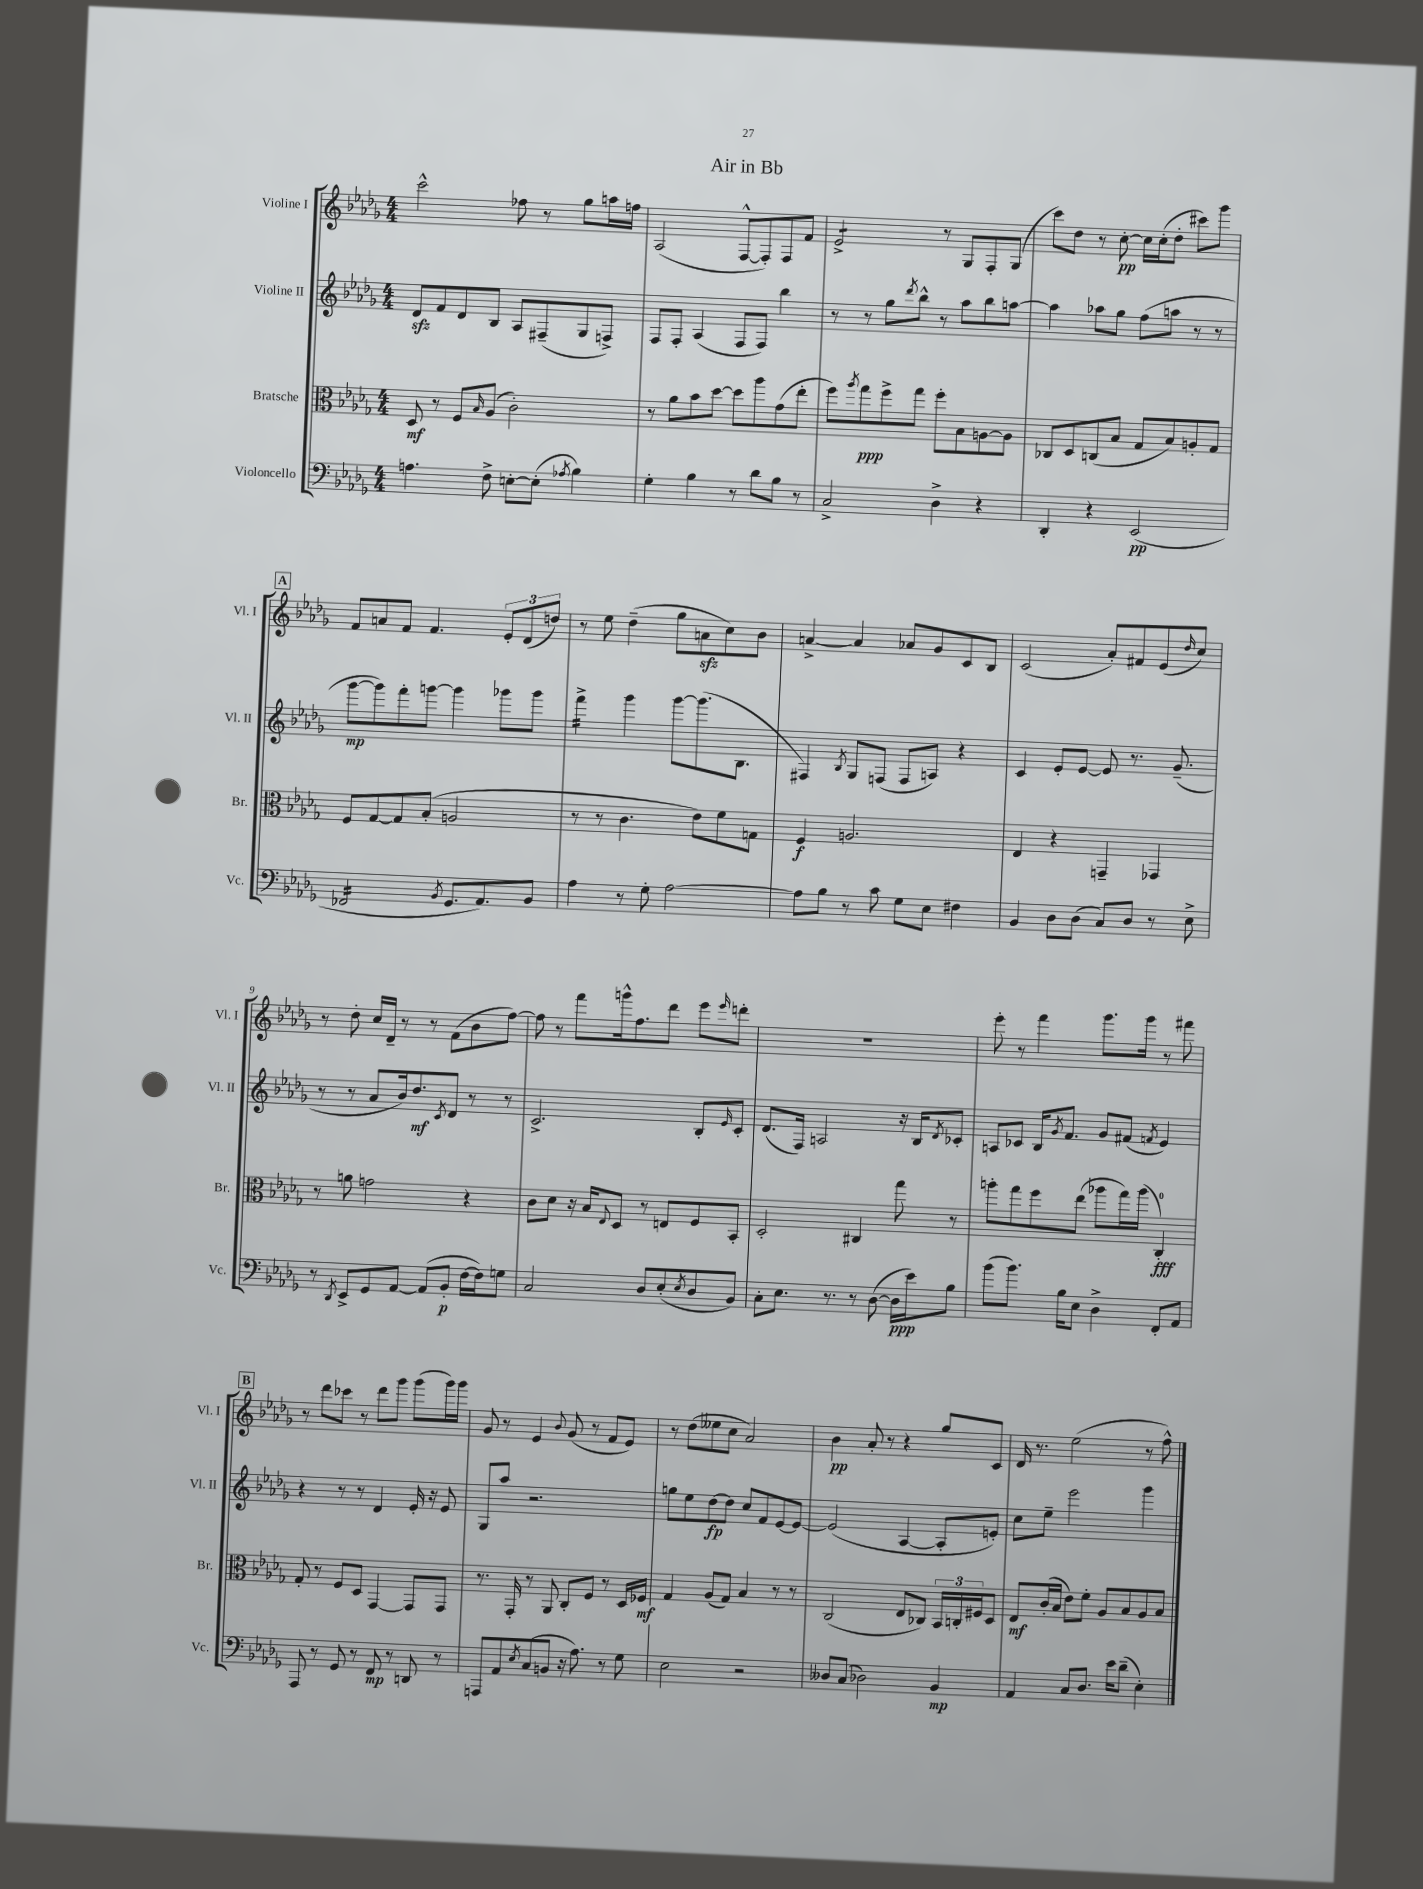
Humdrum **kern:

**kern	**kern	**kern	**kern
*staff4	*staff3	*staff2	*staff1
*clefF4	*clefC3	*clefG2	*clefG2
*k[b-e-a-d-g-]	*k[b-e-a-d-g-]	*k[b-e-a-d-g-]	*k[b-e-a-d-g-]
*M4/4	*M4/4	*M4/4	*M4/4
4.A	8D-	8d-	2ccc^^
.	8r	8f	.
.	8F	8d-	.
.	16qqB-	.	.
8F^	(8A-	8B-	.
[8E'	2c')	8A-	8ff-
(8E']	.	(8F#~	8r
8qA-	.	.	.
4B-)	.	8G-	8gg-
.	.	8F^)	16aa
.	.	.	16ff
=	=	=	=
4G-'	8r	8F	(2A-
.	8a-	8F'	.
4B-	8b-	(4A-	.
.	[8dd-	.	.
8r	8dd-]	8F	[8F^^
8d-	8aa-	8F)	8F'])
8B-	(8g-	4bb-	8F
8r	8ee-'	.	8f
=	=	=	=
2C^	8ff)	8r	2e-^
.	8qaa-	.	.
.	8gg-	8r	.
.	8ff^	8gg-	.
.	.	8qddd-	.
.	8gg-	8bb-^^	.
4D-^	8ff'	8r	8r
.	8B-	8aa-	8G-
4r	[8A	8bb-	8F'
.	8A]	[8aa	(8G-
=	=	=	=
4DD-'	8C-	4aa]	8ccc)
.	8D-	.	8dd-
4r	(8C	8aa-	8r
.	8B-	8gg-	[8cc'
(2EE-	8G-	(8ff	16cc]
.	.	.	(16cc'
.	8B-)	8aa	8dd-'
.	8A'	8r	8ccc#)
.	8G-	8r	8ggg-
=	=	=	=
2FF-	8F	[8ggg-	8f
.	[8G-	8ggg-])	8a
.	8G-]	8fff'	8f
.	(8B-'	[8ggg	4.f
8qBB-	.	.	.
8.GG-	2A	4ggg]	.
8.AA-)	.	.	.
.	.	8ggg-	12e-'
.	.	.	(12d-
8BB-	.	8ggg-	.
.	.	.	12dd)
=	=	=	=
4A-	8r	4fff^	8r
.	8r	.	8ee-
8r	4.c	4ggg-	(4dd-~
8G-'	.	.	.
[2A-	.	[8ggg-	8gg-
.	8e-)	(8.ggg-]	8a
.	8f	.	8cc)
.	.	8.B-	.
.	8G	.	8b-
=	=	=	=
8A-]	4F	4F#)	[4a^
8B-	.	.	.
.	.	8qB-	.
8r	2.A	8G-	4a]
8c	.	(8F	.
8G-	.	8F	8a-
8E-	.	8A)	8g-
4F#	.	4r	8c
.	.	.	8B-
=	=	=	=
4BB-	4E-	4c	(2c
8D-	4r	8e-'	.
(8D-	.	[8e-	.
8C)	4GG~	8e-]	8a-')
8D-	.	8.r	8f#
8r	4GG-	.	(8e-
.	.	(8.g-~	.
.	.	.	16qqdd-
8E-^	.	.	8cc)
=	=	=	=
8r	8r	8r	8r
8qDD-	.	.	.
8EE-^	8a	8r	8dd-'
8GG-	2g	8a-	16cc
.	.	.	16d-~
[8AA-	.	16b-)	8r
.	.	8.dd-	.
(8AA-]	.	.	8r
.	.	8qc	.
8BB-'	.	8d-	(8f
[16F	4r	8r	8b-
16F])	.	.	.
8G	.	8r	[8ff)
=	=	=	=
2C	8c	2.c^	8ff]
.	8d-	.	8r
.	16r	.	8fff
.	16B-	.	.
.	8qqE-	.	.
.	8D-	.	16ggg^^
.	.	.	8.ff
8D-	8r	.	.
(8E-'	8E	.	8ddd-
8qE-	.	.	.
8D-	8F	8B-'	8eee-
.	.	16qqe-	16qqeee-
8BB-)	8BB-'	8c'	8ddd'
=	=	=	=
8C'	2D-'	(8.d-	1r
8.E-	.	.	.
.	.	16F)	.
.	.	2A	.
8.r	.	.	.
8r	4C#	.	.
([8D-	.	.	.
16D-]	8gg-	16r	.
16e-)	.	16B-	.
.	.	8qd-	.
8B-	8r	8c-'	.
=	=	=	=
(8b-	8aa'	8A	8eee-'
8.b-)	8gg-	8c-	8r
.	8ff	16B-	4fff
.	.	8qg-	.
16B-	.	8.f	.
8E-	(8ee-	.	.
4D-^	8aa-	8g-	8.ggg-
.	16gg-)	(8f#	.
.	(16aa-	.	16ggg-
.	.	8qf	.
8FF'	4C')	4e-)	8r
8AA-	.	.	8fff#
=	=	=	=
8AAA-	8G-'	4r	8r
8r	8r	.	8ddd-
8GG-	8F	8r	8ccc-
8r	8D-	8r	8r
8FF	[4GG-	4d-	8ddd-
8r	.	.	8ggg-
8DD	8GG-]	16e-'	(8ggg-
.	.	16r	.
8r	8GG-	8e-	16ggg-)
.	.	.	16ggg-
=	=	=	=
8AAA	8.r	8G-	8g-
8AA-	.	8aa-	8r
.	16GG-'	.	.
8qE-	.	.	.
(8C	8r	2.r	4e-
8BB	8AA-	.	.
.	.	.	8qqb-
16r	8C'	.	(8g-
8.A-)	.	.	.
.	8F	.	8r
8r	8r	.	8f
8G-	16D-	.	8e-)
.	16F-	.	.
=	=	=	=
2E-	4G-	8gg	8r
.	.	8ee-	(8dd-
.	(8A-	[8dd-	8ee--
.	8G-)	8dd-]	8cc
2r	4B-	8cc	2a-)
.	.	8f	.
.	8r	[8e-	.
.	8r	8e-_	.
=	=	=	=
8D--	(2C	(2e-]	4b-
(8C	.	.	.
2D-)	.	.	8a-'
.	.	.	8r
.	8E-	[4A-	4r
.	8C-)	.	.
4BB-	24BB-	8A-']	8gg-
.	24C'	.	.
.	24F#	.	.
.	8D-	8e')	8c
=	=	=	=
4AA-	8E-	8cc	16d-
.	.	.	8.r
.	(16c'	8ee-~	.
.	16B-	.	.
8C	8e-)	2eee-	(2ee-
8.D-	8f'	.	.
.	8A-	.	.
16e-	.	.	.
(8d-~	8B-	.	.
4E-')	8A-	4ggg-	8r
.	8B-	.	8ff^^)
==	==	==	==
*-	*-	*-	*-
